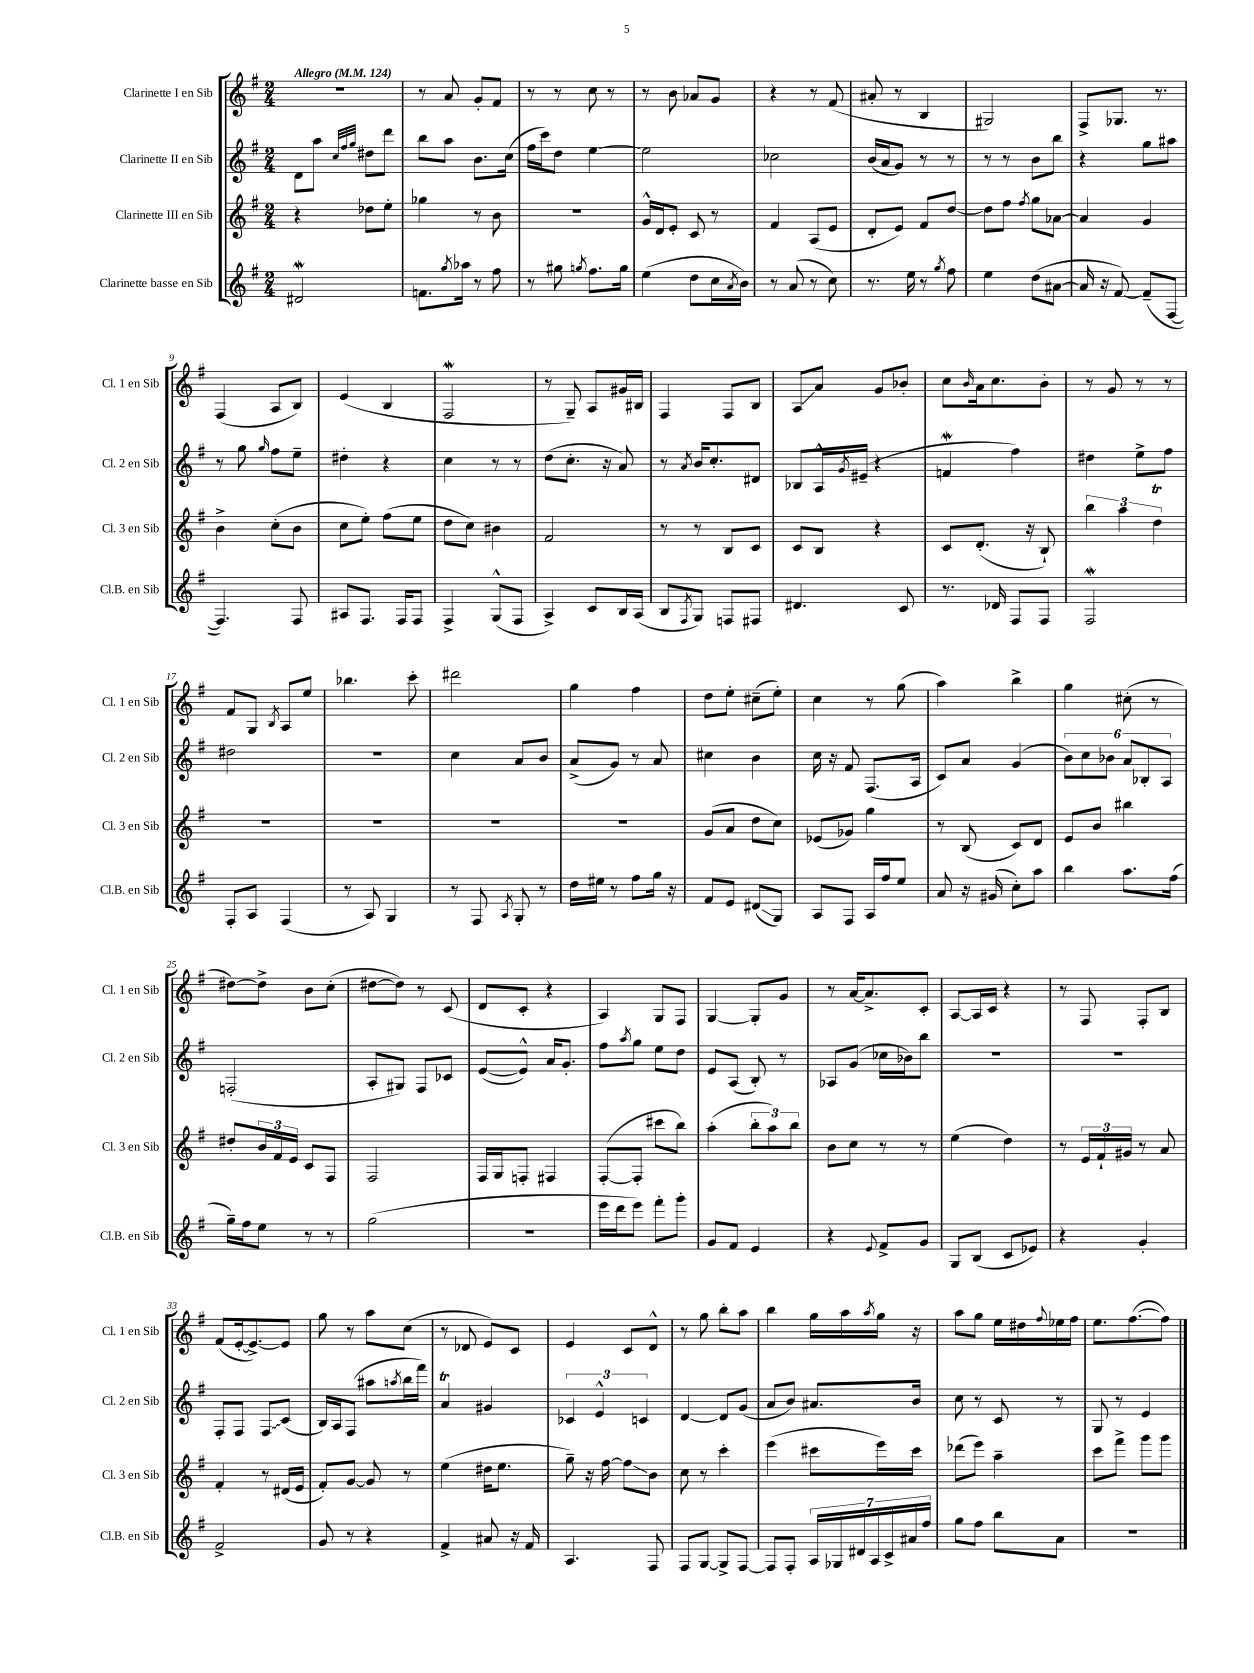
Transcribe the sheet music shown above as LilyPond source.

<<
\new StaffGroup <<
\new Staff = "s0" \with { instrumentName = "Clarinette I en Sib" shortInstrumentName = "Cl. 1 en Sib" } {
    \clef treble \key g \major \numericTimeSignature \time 2/4 \tempo "Allegro" 4 = 124
    R2 |
    r8 a'8 g'8-. fis'8 |
    r8 r8 c''8 r8 |
    r8 b'8 aes'8 g'8 |
    r4 r8 fis'8( |
    ais'8-. r8 b4 |
    gis2) |
    fis8-> ges8. r8. |
    fis4( a8 b8) |
    e'4( b4 |
    fis2\mordent |
    r8 g8--) a8 gis'16 bis16 |
    fis4 fis8 b8 |
    a8\glissando a'8 g'8 bes'8-. |
    c''8 \grace { b'16 } a'16 c''8. b'8-. |
    r8 g'8 r8 r8 |
    fis'8 g8 \acciaccatura { b8 } a8 e''8 |
    bes''4. c'''8-. |
    dis'''2 |
    g''4 fis''4 |
    d''8 e''8-. cis''8--( e''8-.) |
    c''4 r8 g''8( |
    a''4) b''4-> |
    g''4 cis''8-.( r8 |
    dis''8~) dis''8-> b'8 c''8-.( |
    dis''8~ dis''8) r8 c'8( |
    d'8 c'8-. r4 |
    a4) g8 fis8 |
    g4~ g8-. g'8 |
    r8 a'16~ a'8.-> c'8-. |
    a8~ a16 c'16 r4 |
    r8 fis8 fis8-. b8 |
    fis'8( e'16~-. e'8.~->) e'8 |
    g''8 r8 a''8 c''8( |
    r8 des'8 e'8) c'8 |
    e'4 c'8 d'8-^ |
    r8 g''8 b''8-. a''8 |
    b''4 g''16 a''16 \acciaccatura { a''8 } g''16 r16 |
    a''8 g''8 e''16 dis''16 \appoggiatura { fis''8 } ees''16 fis''16 |
    e''8. fis''8.~( fis''8) \bar "|." |
}
\new Staff = "s1" \with { instrumentName = "Clarinette II en Sib" shortInstrumentName = "Cl. 2 en Sib" } {
    \clef treble \key g \major \numericTimeSignature \time 2/4
    d'8 a''8 \grace { c''32 fis''32 g''32 } dis''8 d'''8 |
    b''8 a''8 b'8. c''16( |
    fis''16 c'''16) d''8 e''4~ |
    e''2 |
    ces''2 |
    b'16( a'16 g'8) r8 r8 |
    r8 r8 b'8 b''8 |
    r4 g''8 ais''8 |
    r8 g''8 \grace { g''16 } fis''8 e''8-- |
    dis''4-. r4 |
    c''4 r8 r8 |
    d''8( c''8.-. r16 a'8) |
    r8 \acciaccatura { a'8 } b'16 c''8.-. dis'8 |
    bes8 a16-^ \acciaccatura { g'8 } eis'16--( r4 |
    f'4\mordent fis''4) |
    dis''4 e''8-> fis''8 |
    dis''2 |
    r2 |
    c''4 a'8 b'8 |
    a'8->( g'8) r8 a'8 |
    cis''4 b'4 |
    c''16 r16 fis'8 fis8.( a16 |
    c'8) a'8 g'4( |
    \tuplet 6/4 { b'8) c''8 bes'8 a'8 bes8-. a8 } |
    f2-.( |
    a8-. gis8) fis8 ces'8 |
    e'8~( e'8-^) a'16 g'8.-. |
    fis''8 \acciaccatura { a''8 } g''8 e''8 d''8 |
    e'8 a8( b8-.) r8 |
    aes8 g'8( ces''16 bes'16) b''8 |
    R2 |
    R2 |
    fis8-. fis8 \once \override Glissando.style = #'zigzag fis8\glissando c'8( |
    b16) a16 fis8( ais''8 \acciaccatura { a''8 } b''16 fis'''16) |
    a'4\trill gis'4 |
    \tuplet 3/2 { ces'4 e'4-^ c'4 } |
    d'4~ d'8 g'8( |
    a'8 b'8) ais'8. b'16 |
    c''8 r8 c'8 r8 |
    g8 r8 e'4 \bar "|." |
}
\new Staff = "s2" \with { instrumentName = "Clarinette III en Sib" shortInstrumentName = "Cl. 3 en Sib" } {
    \clef treble \key g \major \numericTimeSignature \time 2/4
    r4 des''8 e''8-. |
    ges''4 r8 b'8 |
    R2 |
    g'16-^ d'16 e'8-. c'8 r8 |
    fis'4 a8( e'8 |
    d'8-. e'8) fis'8 d''8~ |
    d''8 fis''8 \acciaccatura { fis''8 } g''8 aes'8~ |
    aes'4 g'4 |
    b'4-> c''8-.( b'8 |
    c''8 e''8-.) fis''8( e''8 |
    d''8 c''8) bis'4 |
    fis'2 |
    r8 r8 b8 c'8 |
    c'8 b8 r4 |
    c'8 d'8.-.( r16 b8-!) |
    \tuplet 3/2 { b''4 a''4 d''4\trill } |
    R2 |
    R2 |
    R2 |
    r2 |
    g'8( a'8 d''8 c''8) |
    ees'8( ges'8) g''4 |
    r8 b8( c'8) d'8 |
    e'8 b'8 bis''4 |
    dis''8-. \tuplet 3/2 { b'16 fis'16 e'16 } c'8 fis8 |
    fis2 |
    fis16 g16 f8-. fis4 |
    fis8~-.( fis8-. cis'''8 b''8) |
    a''4-.( \tuplet 3/2 { b''8-. a''8) b''8 } |
    b'8 c''8 r8 r8 |
    e''4( d''4) |
    r8 \tuplet 3/2 { e'16 fis'16-! gis'16 } r8 a'8 |
    fis'4-. r8 dis'16( e'16 |
    fis'8-.) g'8~ g'8 r8 |
    e''4( dis''16 e''8. |
    g''8--) r16 fis''16~ fis''8\glissando b'8 |
    c''8 r8 c'''4-. |
    e'''4( cis'''8 e'''16) cis'''16 |
    des'''8( e'''8) a''4-- |
    c'''8 fis'''8-> g'''8 g'''8 \bar "|." |
}
\new Staff = "s3" \with { instrumentName = "Clarinette basse en Sib" shortInstrumentName = "Cl.B. en Sib" } {
    \clef treble \key g \major \numericTimeSignature \time 2/4
    dis'2\mordent |
    f'8. \acciaccatura { g''8 } aes''16 r8 fis''8 |
    r8 gis''8 \acciaccatura { g''8 } fis''8. g''16 |
    e''4( d''8 c''16 \acciaccatura { a'8 } b'16) |
    r8 a'8( r8 c''8) |
    r8. e''16 r8 \acciaccatura { g''8 } fis''8 |
    e''4 d''8( ais'8~ |
    ais'16 r16 fis'8~) fis'8--( fis8~ |
    fis4.) fis8 |
    ais8 fis8. fis16 fis8 |
    fis4-> g8-^( fis8 |
    a4->) c'8 b16 a16( |
    b8 \acciaccatura { fis8 } g8) f8 fis8 |
    dis'4. c'8 |
    r8. des'16 fis8 fis8 |
    fis2\mordent |
    fis8-. a8 fis4( |
    r8 a8) g4 |
    r8 fis8 \acciaccatura { a8 } g8-. r8 |
    d''16 eis''16 r8 fis''8 g''16 r16 |
    fis'8 e'8 dis'8\glissando( g8) |
    a8 fis8 a16 fis''16 e''8 |
    a'8 r16 gis'16( c''8-.) a''8 |
    b''4 a''8. fis''16( |
    g''16--) fis''16 e''8 r8 r8 |
    g''2( |
    R2 |
    e'''16 d'''16 e'''8) fis'''8-. g'''8-. |
    g'8 fis'8 e'4 |
    r4 \appoggiatura { e'8 } fis'8-> g'8 |
    g8 b8( c'8 ees'8) |
    r4 g'4-. |
    fis'2-> |
    g'8 r8 r4 |
    fis'4-> ais'8 r16 fis'16 |
    a4. fis8 |
    fis8 g8~ g8-> fis8~ |
    fis8 fis8-. \tuplet 7/4 { a16 ges16 dis'16 a16 c'16-> ais'16 fis''16 } |
    g''8 fis''8 b''8 a'8 |
    R2 \bar "|." |
}
>>
>>
